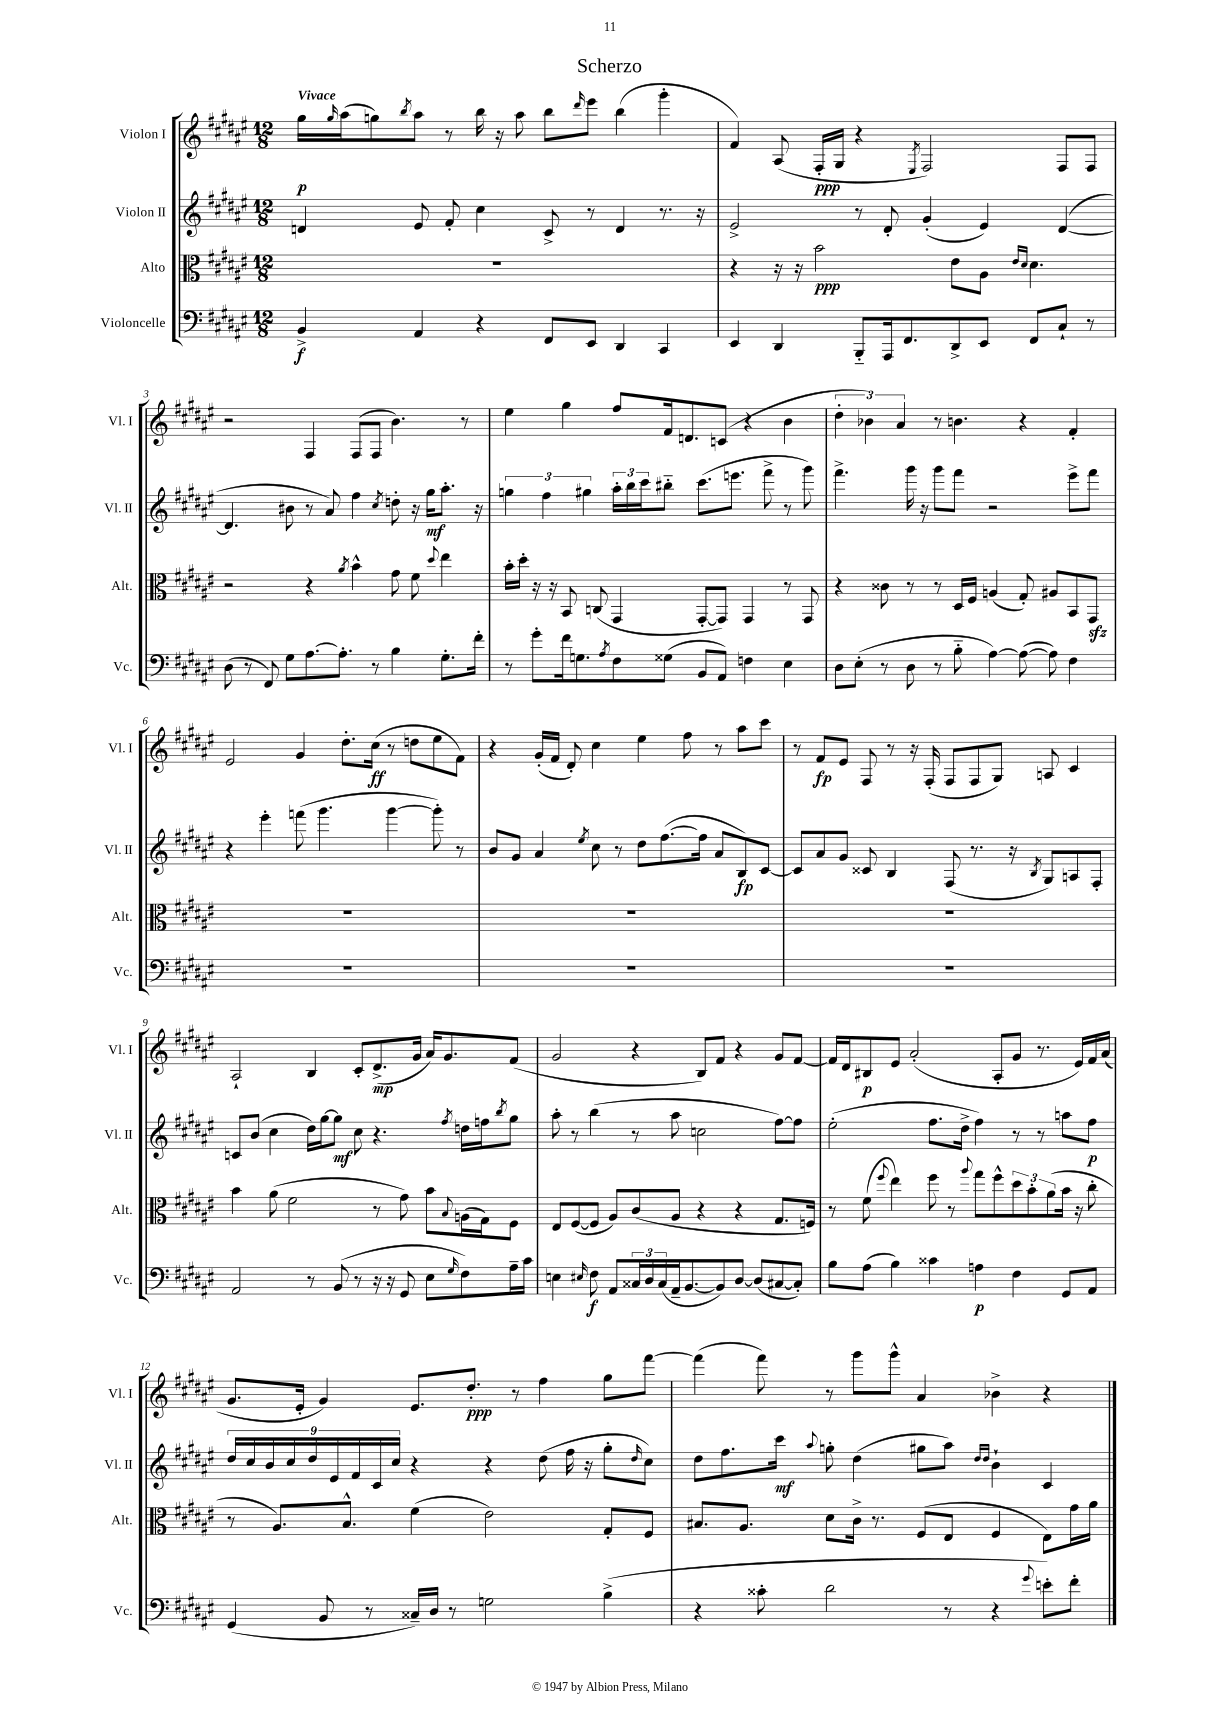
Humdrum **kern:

**kern	**dynam	**kern	**dynam	**kern	**dynam	**kern	**dynam
*part4	*part4	*part3	*part3	*part2	*part2	*part1	*part1
*staff4	*staff4	*staff3	*staff3	*staff2	*staff2	*staff1	*staff1
*I"Violoncelle	*	*I"Alto	*	*I"Violon II	*	*I"Violon I	*
*I'Vc.	*	*I'Alt.	*	*I'Vl. II	*	*I'Vl. I	*
*clefF4	*	*clefC3	*	*clefG2	*	*clefG2	*
*k[f#c#g#d#a#e#]	*	*k[f#c#g#d#a#e#]	*	*k[f#c#g#d#a#e#]	*	*k[f#c#g#d#a#e#]	*
*M12/8	*	*M12/8	*	*M12/8	*	*M12/8	*
=1	=1	=1	=1	=1	=1	=1	=1
!	!	!	!	!	!	!LO:TX:a:B:t=Vivace	!
4BB^/	f	1.r	.	4dn/	.	16gg#\LL	p
.	.	.	.	.	.	16qqgg#/	.
.	.	.	.	.	.	(16aa#\J	.
.	.	.	.	.	.	8ggn\)	.
.	.	.	.	.	.	8qbb/	.
4AA#/	.	.	.	8e#/	.	8aa#\J	.
.	.	.	.	8f#'/	.	8r	.
4r	.	.	.	4cc#\	.	16bb\	.
.	.	.	.	.	.	16r	.
.	.	.	.	.	.	8aa#\	.
8FF#/L	.	.	.	8c#^/	.	8bb\L	.
.	.	.	.	.	.	16qqddd#/	.
8EE#/J	.	.	.	8r	.	8eee#\J	.
4DD#/	.	.	.	4d/	.	(4bb\	.
4CC#/	.	.	.	8.r	.	4ggg#'\	.
.	.	.	.	16r	.	.	.
=2	=2	=2	=2	=2	=2	=2	=2
4EE#/	.	4r	.	2e#^/	.	4f#/)	.
4DD#/	.	16r	.	.	.	(8A#/	.
.	.	16r	.	.	.	.	.
.	.	2b\	ppp	.	.	16F#'/LL	ppp
.	.	.	.	.	.	16G#/JJ	.
8BBB/L	.	.	.	8r	.	4r	.
16AAA#/k	.	.	.	8d#'/	.	.	.
8.FF#/	.	.	.	.	.	.	.
.	.	.	.	.	.	8qE#/	.
.	.	.	.	(4g#'/	.	2F#/)	.
8DD#^/	.	8e#\L	.	.	.	.	.
8EE#/J	.	8A#\J	.	4e#/)	.	.	.
.	.	16qqe#/LL	.	.	.	.	.
.	.	16qqd#/JJ	.	.	.	.	.
8FF#/L	.	4.d#\	.	.	.	.	.
8C#`/J	.	.	.	([4d#/	.	8F#/L	.
8r	.	.	.	.	.	8F#/J	.
!!LO:LB:g=z
=3	=3	=3	=3	=3	=3	=3	=3
(8D#\	.	2r	.	4.d#/]	.	2r	.
8r	.	.	.	.	.	.	.
8FF#/)	.	.	.	.	.	.	.
8G#\L	.	.	.	8b#X\	.	.	.
[8.A#\	.	4r	.	8r	.	4F#/	.
.	.	.	.	8a#/)	.	.	.
8.A#'\J]	.	.	.	.	.	.	.
.	.	8qa#/	.	.	.	.	.
.	.	4b^^\	.	4ff#\	.	(8F#/L	.
8r	.	.	.	.	.	8F#/J	.
.	.	.	.	8qcc#/	.	.	.
4B\	.	8g#\	.	8ddn'\	.	4.b\)	.
.	.	8f#\	.	16r	.	.	.
.	.	.	.	16gg#\KL	mf	.	.
.	.	8qqdd#/	.	.	.	.	.
8.G#'\L	.	4ee#\	.	8.aa#'\J	.	.	.
.	.	.	.	.	.	8r	.
16f#'\Jk	.	.	.	16r	.	.	.
=4	=4	=4	=4	=4	=4	=4	=4
8r	.	16b'\LL	.	6ggn\	.	4ee#\	.
.	.	16dd#'\JJ	.	.	.	.	.
8g#'\L	.	16r	.	.	.	.	.
.	.	.	.	6ff#\	.	.	.
.	.	16r	.	.	.	.	.
16f#\k	.	8BB/	.	.	.	4gg#\	.
8.Gn\	.	.	.	.	.	.	.
.	.	.	.	6gg#X\	.	.	.
.	.	(8Cn/	.	.	.	.	.
8qA#/	.	.	.	.	.	.	.
8F#\	.	4GG#/	.	24aa#'\LL	.	8ff#/L	.
.	.	.	.	24bb\	.	.	.
.	.	.	.	24ccc#\J	.	.	.
(8G##X\J	.	.	.	8bb#X\J	.	16f#/k	.
.	.	.	.	.	.	8.dn/	.
8BB/L	.	[8GG#'/L	.	(8.ccc#\L	.	.	.
8AA#/J)	.	8GG#/J])	.	.	.	(8cn/J	.
.	.	.	.	8.eeen\J	.	.	.
4Fn\	.	4GG#/	.	.	.	4r	.
.	.	.	.	8fff#^\	.	.	.
4E#\	.	8r	.	8r	.	4b\	.
.	.	8GG#/	.	8ggg#\)	.	.	.
=5	=5	=5	=5	=5	=5	=5	=5
8D#\L	.	4r	.	4.fff#^\	.	6dd#'\	.
(8E#'\J	.	.	.	.	.	.	.
.	.	.	.	.	.	6b-X\)	.
8r	.	8c##X\	.	.	.	.	.
.	.	.	.	.	.	6a#/	.
8D#\	.	8r	.	16ggg#\	.	.	.
.	.	.	.	16r	.	.	.
8r	.	8r	.	8ggg#\L	.	8r	.
8B\	.	16D#/LL	.	8fff#\J	.	4.bn\	.
.	.	16F#/JJ	.	.	.	.	.
[4A#\)	.	(4An/	.	2r	.	.	.
(8A#\_	.	8G#'/)	.	.	.	4r	.
8A#\])	.	8A#X/L	.	.	.	.	.
4F#\	.	8BB/	.	8eee#^\L	.	4f#'/	.
.	.	8GG#zz/J	.	8fff#\J	.	.	.
!!LO:LB:g=z
=6	=6	=6	=6	=6	=6	=6	=6
1.r	.	1.r	.	4r	.	2e#/	.
.	.	.	.	4eee#'\	.	.	.
.	.	.	.	(8fffn\	.	4g#/	.
.	.	.	.	4.ggg#\	.	.	.
.	.	.	.	.	.	8.dd#'\L	.
.	.	.	.	.	.	(16cc#\Jk	ff
.	.	.	.	[4ggg#\	.	8r	.
.	.	.	.	.	.	8ddn\L	.
.	.	.	.	8ggg#'\])	.	8ee#\	.
.	.	.	.	8r	.	8f#\J)	.
=7	=7	=7	=7	=7	=7	=7	=7
1.r	.	1.r	.	8b/L	.	4r	.
.	.	.	.	8g#/J	.	.	.
.	.	.	.	4a#/	.	(16g#'/LL	.
.	.	.	.	.	.	16f#/JJ	.
.	.	.	.	.	.	8d#'/)	.
.	.	.	.	8qee#/	.	.	.
.	.	.	.	8cc#\	.	4cc#\	.
.	.	.	.	8r	.	.	.
.	.	.	.	8dd#\L	.	4ee#\	.
.	.	.	.	([8.ff#\	.	.	.
.	.	.	.	.	.	8ff#\	.
.	.	.	.	16ff#\Jk]	.	.	.
.	.	.	.	8a#/L	.	8r	.
.	.	.	.	8B/)	fp	8aa#\L	.
.	.	.	.	[8c#/J	.	8ccc#\J	.
=8	=8	=8	=8	=8	=8	=8	=8
1.r	.	1.r	.	8c#/L]	.	8r	.
.	.	.	.	8a#/	.	8f#/L	fp
.	.	.	.	8g#/J	.	8e#/J	.
.	.	.	.	8c##X/	.	8F#/	.
.	.	.	.	4B/	.	8r	.
.	.	.	.	.	.	16r	.
.	.	.	.	.	.	(16F#'/	.
.	.	.	.	(8F#/	.	8F#/L	.
.	.	.	.	8.r	.	8F#/	.
.	.	.	.	.	.	8G#/J)	.
.	.	.	.	16r	.	.	.
.	.	.	.	8qB/	.	.	.
.	.	.	.	8G#/L)	.	8An/	.
.	.	.	.	8An/	.	4c#/	.
.	.	.	.	8F#'/J	.	.	.
!!LO:LB:g=z
=9	=9	=9	=9	=9	=9	=9	=9
2AA#/	.	4b\	.	8cn/L	.	2A#`/	.
.	.	.	.	(8b/J	.	.	.
.	.	(8a#\	.	4cc#\	.	.	.
.	.	2f#\	.	.	.	.	.
8r	.	.	.	16dd#\LL)	.	4B/	.
.	.	.	.	[16gg#\J	.	.	.
(8BB/	.	.	.	8gg#\J]	mf	.	.
8r	.	.	.	8cc#\	.	8c#'/L	.
16r	.	8r	.	4.r	.	(8.d#^/	mp
16r	.	.	.	.	.	.	.
8GG#/	.	8g#\)	.	.	.	.	.
.	.	.	.	.	.	16g#/Jk	.
8E#\L	.	8b\L	.	.	.	16a#/KL)	.
.	.	.	.	.	.	8.g#/	.
16qqG#/	.	8qqB/	.	8qff#/	.	.	.
8F#\)	.	(16An\L	.	16ddn\LL	.	.	.
.	.	16G#\J)	.	16ffn\J	.	.	.
.	.	.	.	8qbb/	.	.	.
16A#~\L	.	8F#\J	.	8gg#\J	.	(8f#/J	.
16c#\JJ	.	.	.	.	.	.	.
=10	=10	=10	=10	=10	=10	=10	=10
4En\	.	8E#/L	.	8aa#'\	.	2g#/	.
.	.	([8F#/	.	8r	.	.	.
16qqE#X/	.	.	.	.	.	.	.
8F#\	f	8F#/J]	.	(4bb\	.	.	.
8AA#/L	.	8A#/L)	.	.	.	.	.
24C##X/L	.	(8c#/	.	8r	.	4r	.
24D#/	.	.	.	.	.	.	.
(24C##/	.	.	.	.	.	.	.
16AA#~/J	.	8A#/J	.	8aa#\	.	.	.
[8.BB/	.	.	.	.	.	.	.
.	.	4r	.	2ccn\	.	8B/L)	.
8BB/])	.	.	.	.	.	8f#/J	.
[8D#/J	.	4r	.	.	.	4r	.
(8D#/L]	.	.	.	.	.	.	.
[8C#X/	.	8.G#/L	.	[8ff#\L)	.	8g#/L	.
8C#'/J])	.	.	.	8ff#\J]	.	[8f#/J	.
.	.	16Fn/Jk)	.	.	.	.	.
=11	=11	=11	=11	=11	=11	=11	=11
8B\L	.	8r	.	(2ee#'\	.	16f#/LL]	.
.	.	.	.	.	.	16d#/J	.
(8A#\J	.	(8f#\	.	.	.	8B#X/	p
.	.	8qqff#/	.	.	.	.	.
4B\)	.	4ee#\)	.	.	.	8e#/J	.
.	.	.	.	.	.	(2a#'/	.
4c##X\	.	8ff#\	.	8.ff#\L	.	.	.
.	.	8r	.	.	.	.	.
.	.	.	.	16dd#^\Jk	.	.	.
.	.	8qqaa#/	.	.	.	.	.
4An\	p	8gg#\L	.	4ff#\)	.	.	.
.	.	8ff#^^\	.	.	.	8A#'/L	.
4F#\	.	12dd#\	.	8r	.	8g#/J	.
.	.	12b'\	.	.	.	.	.
.	.	.	.	8r	.	8.r	.
.	.	(12a#\	.	.	.	.	.
8GG#/L	.	16b\Jk	.	8aan\L	.	.	.
.	.	16r	.	.	.	16e#/LL)	.
8AA#/J	.	8cc#'\	.	8ff#\J	p	16f#/	.
.	.	.	.	.	.	(16a#/JJ	.
!!LO:LB:g=z
=12	=12	=12	=12	=12	=12	=12	=12
(4GG#/	.	8r	.	18dd#/LL	.	8.g#/L	.
.	.	.	.	18cc#/	.	.	.
.	.	.	.	18b/	.	.	.
.	.	8.A#/L)	.	.	.	.	.
.	.	.	.	18cc#/	.	.	.
.	.	.	.	.	.	16e#'/Jk	.
.	.	.	.	18dd#/	.	.	.
8BB/	.	.	.	.	.	4g#/)	.
.	.	.	.	18e#/	.	.	.
.	.	8.B^^/J	.	.	.	.	.
.	.	.	.	18f#/	.	.	.
8r	.	.	.	.	.	.	.
.	.	.	.	18c#/	.	.	.
.	.	.	.	18cc#/JJ	.	.	.
16C##X~/LL)	.	(4f#\	.	4r	.	8.e#/L	.
16D#/JJ	.	.	.	.	.	.	.
8r	.	.	.	.	.	.	.
.	.	.	.	.	.	8.dd#'/J	ppp
2Gn\	.	2e#\)	.	4r	.	.	.
.	.	.	.	.	.	8r	.
.	.	.	.	(8dd#\	.	4ff#\	.
.	.	.	.	16ff#\	.	.	.
.	.	.	.	16r	.	.	.
(4B^\	.	8G#'/L	.	8gg#'\L	.	8gg#\L	.
.	.	.	.	16qqdd#/	.	.	.
.	.	8F#/J	.	8cc#\J)	.	[8fff#\J	.
=13	=13	=13	=13	=13	=13	=13	=13
4r	.	8.B#X/L	.	8dd#\L	.	(4fff#\]	.
.	.	.	.	8.ff#\	.	.	.
.	.	8.A#/J	.	.	.	.	.
8c##X'\	.	.	.	.	.	8fff#\)	.
.	.	.	.	16ccc#\Jk	mf	.	.
.	.	.	.	8qqaa#/	.	.	.
2d#\	.	8d#\L	.	8ggn'\	.	8r	.
.	.	16c#^\Jk	.	(4dd#\	.	8ggg#\L	.
.	.	8.r	.	.	.	.	.
.	.	.	.	.	.	8ggg#^^\J	.
.	.	(8F#/L	.	8gg#X\L	.	4a#/	.
8r	.	8E#/J	.	8aa#\J)	.	.	.
.	.	.	.	16qqdd#/LL	.	.	.
.	.	.	.	16qqdd#/JJ	.	.	.
4r	.	4F#/	.	4b`\	.	4b-X^\	.
8qqg#/	.	.	.	.	.	.	.
8en'\L)	.	8E#\L)	.	4c#/	.	4r	.
8f#'\J	.	16g#\L	.	.	.	.	.
.	.	16a#\JJ	.	.	.	.	.
==	==	==	==	==	==	==	==
*-	*-	*-	*-	*-	*-	*-	*-
